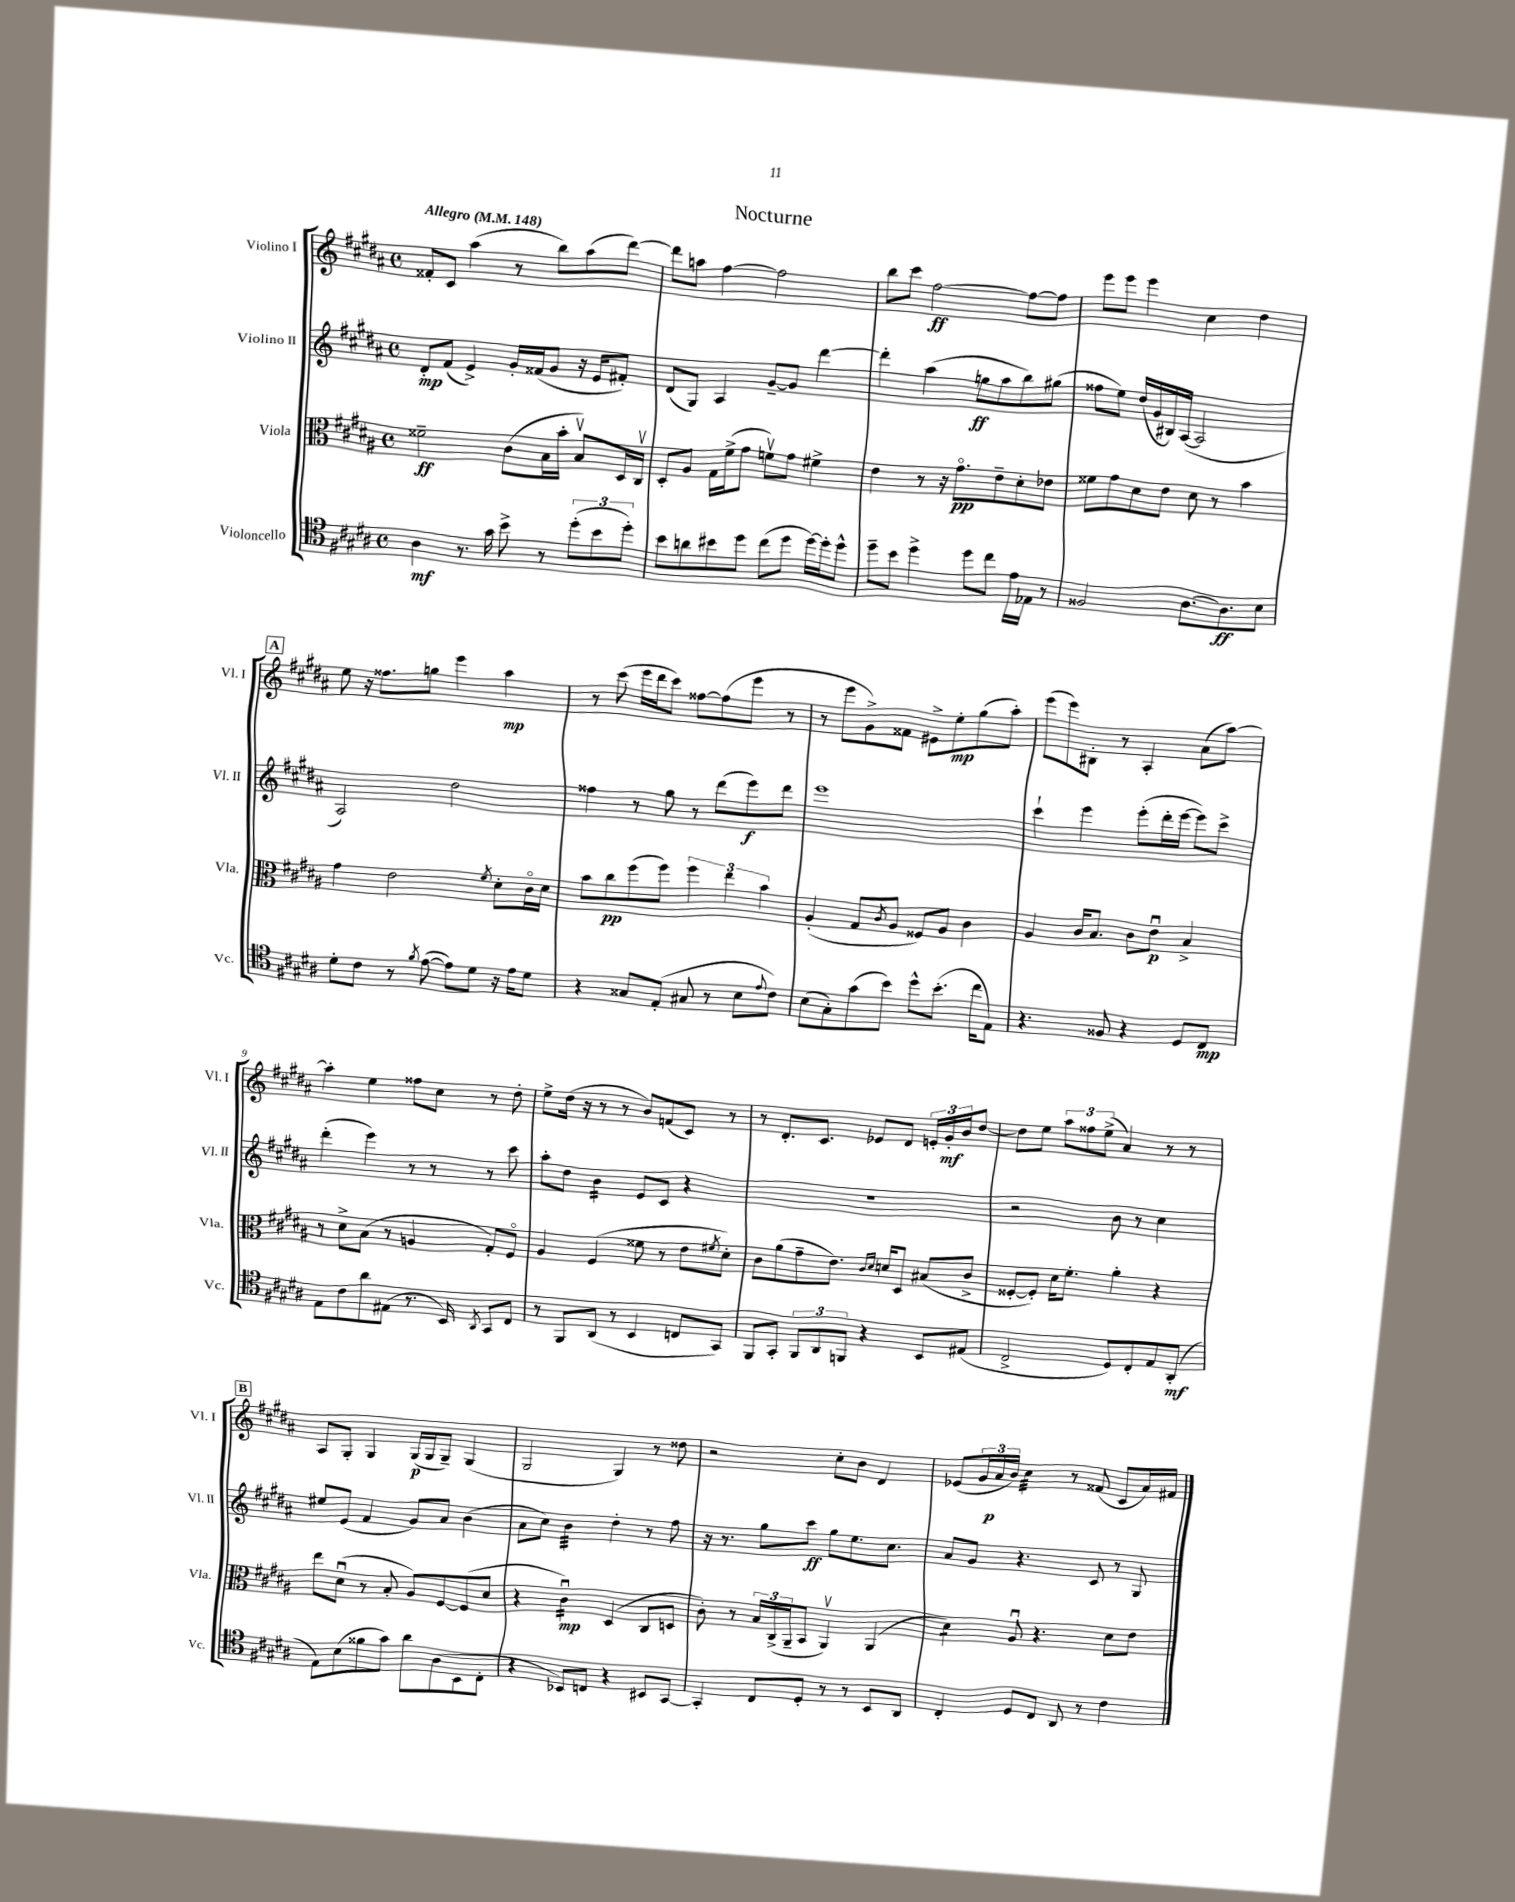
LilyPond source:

\header { title = "Nocturne" }
<<
\new StaffGroup <<
\new Staff = "s0" \with { instrumentName = "Violino I" shortInstrumentName = "Vl. I" } {
    \clef treble \key b \major \defaultTimeSignature \time 4/4 \tempo "Allegro" 4 = 148
    fisis'8-. cis'8 ais''4( r8 b''8) ais''8( dis'''8~) |
    dis'''8 a''8 fis''4~ fis''2 |
    b''8 cis'''8 fis''2~\ff fis''8~ fis''8 |
    e'''8 e'''8 e'''4 cis''4 dis''4 |
    \mark \markup { \box "A" } e''8 r16 fisis''8. g''8 e'''4 ais''4\mp |
    r8 cis'''8( e'''16 dis'''16 cis'''8) fisis''8~ fisis''8( e'''8 r8 |
    r8 e'''8 gis'8->) fisis'8 eis'8-> e''8-.\mp gis''8( ais''8-.) |
    e'''8( e'''8) bis8-. r8 ais4-. ais'8( ais''8~) |
    ais''4-. e''4 fisis''8 cis''8 r8 dis''8-. |
    e''8-> dis''16( r16 r8 r8 b'8) f'8( cis'8) r8 |
    r8 dis'8.-. cis'8. ees'8 dis'8 \tuplet 3/2 { e'16-. gis'16-.\mf b'16 } dis''8~ |
    dis''8 e''8 \tuplet 3/2 { ais''8 fisis''8 e''8->( } ais'4) r8 r8 |
    \mark \markup { \box "B" } ais8 gis8-. gis4 gis16\p( gis16 gis8--) gis4( |
    gis2 gis4) r8 disis''8 |
    r2 cis''8-. b'8 dis'4 |
    ees'8( \tuplet 3/2 { gis'16 ais'16\p b'16) } cis''4:32 r8 fisis'8( cis'8 ais'16) fis'16 \bar "|." |
}
\new Staff = "s1" \with { instrumentName = "Violino II" shortInstrumentName = "Vl. II" } {
    \clef treble \key b \major \defaultTimeSignature \time 4/4
    dis'8-.\mp fis'8( e'4->) gis'16-. fisis'16( gis'8 r16 e'16 fis'8-.) |
    dis'8( gis8) ais4 gis'8~-- gis'8 dis'''4~ |
    dis'''4-. ais''4( g''8\ff ais''8 b''8) gis''8( |
    fisis''8 e''8) dis''16( gis'16 bis16) ais16~( ais2 |
    \mark \markup { \box "A" } ais2) dis''2 |
    fisis''4 r8 gis''8 r8 dis'''8( e'''8\f) dis'''8 |
    e'''1 |
    cis'''4-! e'''4 e'''8-.( dis'''16-. e'''16~ e'''8) cis'''8-> |
    dis'''4-.( e'''4) r8 r8 r8 cis'''8 |
    ais''8-. dis''8 b'4:16 e'8 cis'8 r4 |
    r1 |
    r2 b'8 r8 cis''4 |
    \mark \markup { \box "B" } eis''8 e'8( fis'4 gis'8) ais'8 b'4( |
    ais'8 cis''8) b'4:32 dis''4-. r8 fis''8 |
    r16 r8. gis''8 cis'''8\ff gis''8 e''8. cis''8. |
    ais'8 gis'8 r4. cis'8 r8 gis8 \bar "|." |
}
\new Staff = "s2" \with { instrumentName = "Viola" shortInstrumentName = "Vla." } {
    \clef alto \key b \major \defaultTimeSignature \time 4/4
    fisis'2--\ff cis'8( b16 b'16-. b8\upbow) dis16 cis16\upbow |
    dis8-. ais8 gis16 fis'16->( gis'8 f'8\upbow) gis'8 fis'4-> |
    e'4 r8 r16 gis'8.\flageolet\pp e'8-- dis'8-. ees'8 |
    fisis'8 gis'8 dis'8 e'8 dis'8 r8 b'4 |
    \mark \markup { \box "A" } gis'4 e'2 \acciaccatura { fis'8 } dis'8-. cis'16\flageolet dis'16 |
    b'8 cis''8\pp fis''8( fis''8) \tuplet 3/2 { fis''4 e''4 b'4 } |
    ais4-.( gis8 \acciaccatura { cis'8 } ais8 fisis8) ais8 cis'4 |
    ais4 cis'16 b8. cis'8 e'8\downbow\p b4-> |
    r8 dis'8-> b8( r8 a4 gis8-.) fis8\flageolet |
    ais4 fis4( fisis'8 r8 e'8 \acciaccatura { fis'8 } dis'8-.) |
    cis'8 ais'8( gis'8-- e'8.) \grace { cis'16 dis'16 } d'16 dis8 bis8( cis'8-> |
    fisis8~-. fisis8-.) dis'16 fis'8.-. ais'4-. r4 |
    \mark \markup { \box "B" } e''8 dis'8\downbow( r8 b8-. ais8) fis8~ fis8( dis'8 |
    r4 cis'4:16\downbow\mp) dis4( cis8 d8 |
    cis'8-.) r8 \tuplet 3/2 { b16 cis16->( ais,16-- } b,8 ais,4\upbow) ais,4( |
    dis'4:8) ais8\downbow r4. dis'8 e'8 \bar "|." |
}
\new Staff = "s3" \with { instrumentName = "Violoncello" shortInstrumentName = "Vc." } {
    \clef tenor \key b \major \defaultTimeSignature \time 4/4
    ais4\mf r8. gis'16 b'8-> r8 \tuplet 3/2 { dis''8-.( b'8 dis''8-.) } |
    b'8 a'8 bis'8 dis''8 cis''8( dis''8 dis''16~) dis''16-. dis''8-^ |
    dis''8-- b'8 dis''4-> dis''8 cis''8 e'16 ees16 r8 |
    fisis2 ais8.~ ais8.\ff b8 |
    \mark \markup { \box "A" } dis'8-. cis'8 r8 \acciaccatura { fis'8 } e'8~( e'8) dis'8 r16 e'16 dis'8 |
    r4 gisis8 e8-.( gis8 r8 b8 \appoggiatura { e'8 } cis'8) |
    b8( gis8-.) gis'8( b'8) dis''8-^ b'8.-.( cis''16 e8) |
    r4. fisis8 r4 dis8 cis8\mp |
    e8 cis'8 ais'8 eis8( r8. b,16) \acciaccatura { ais,8 } gis,8 cis8 |
    r8 fis,8 ais,8( r8 b,4 c8 gis,8) |
    fis,8 gis,8-. \tuplet 3/2 { fis,8 ais,8 f,8 } r4 b,8 eis8( |
    cis2-> dis8) cis8-. e8 ais,8-.\mf( |
    \mark \markup { \box "B" } e8) b8( fisis'8 gis'8) ais'8 ais8( b,8 cis8-. |
    r4 bes,8) c8 r4 bis,8 gis,8~ |
    gis,4-. cis8 dis8-. r8 r8 b,8 ais,8 |
    cis4-. dis8 cis8 ais,8 r8 cis'4 \bar "|." |
}
>>
>>
